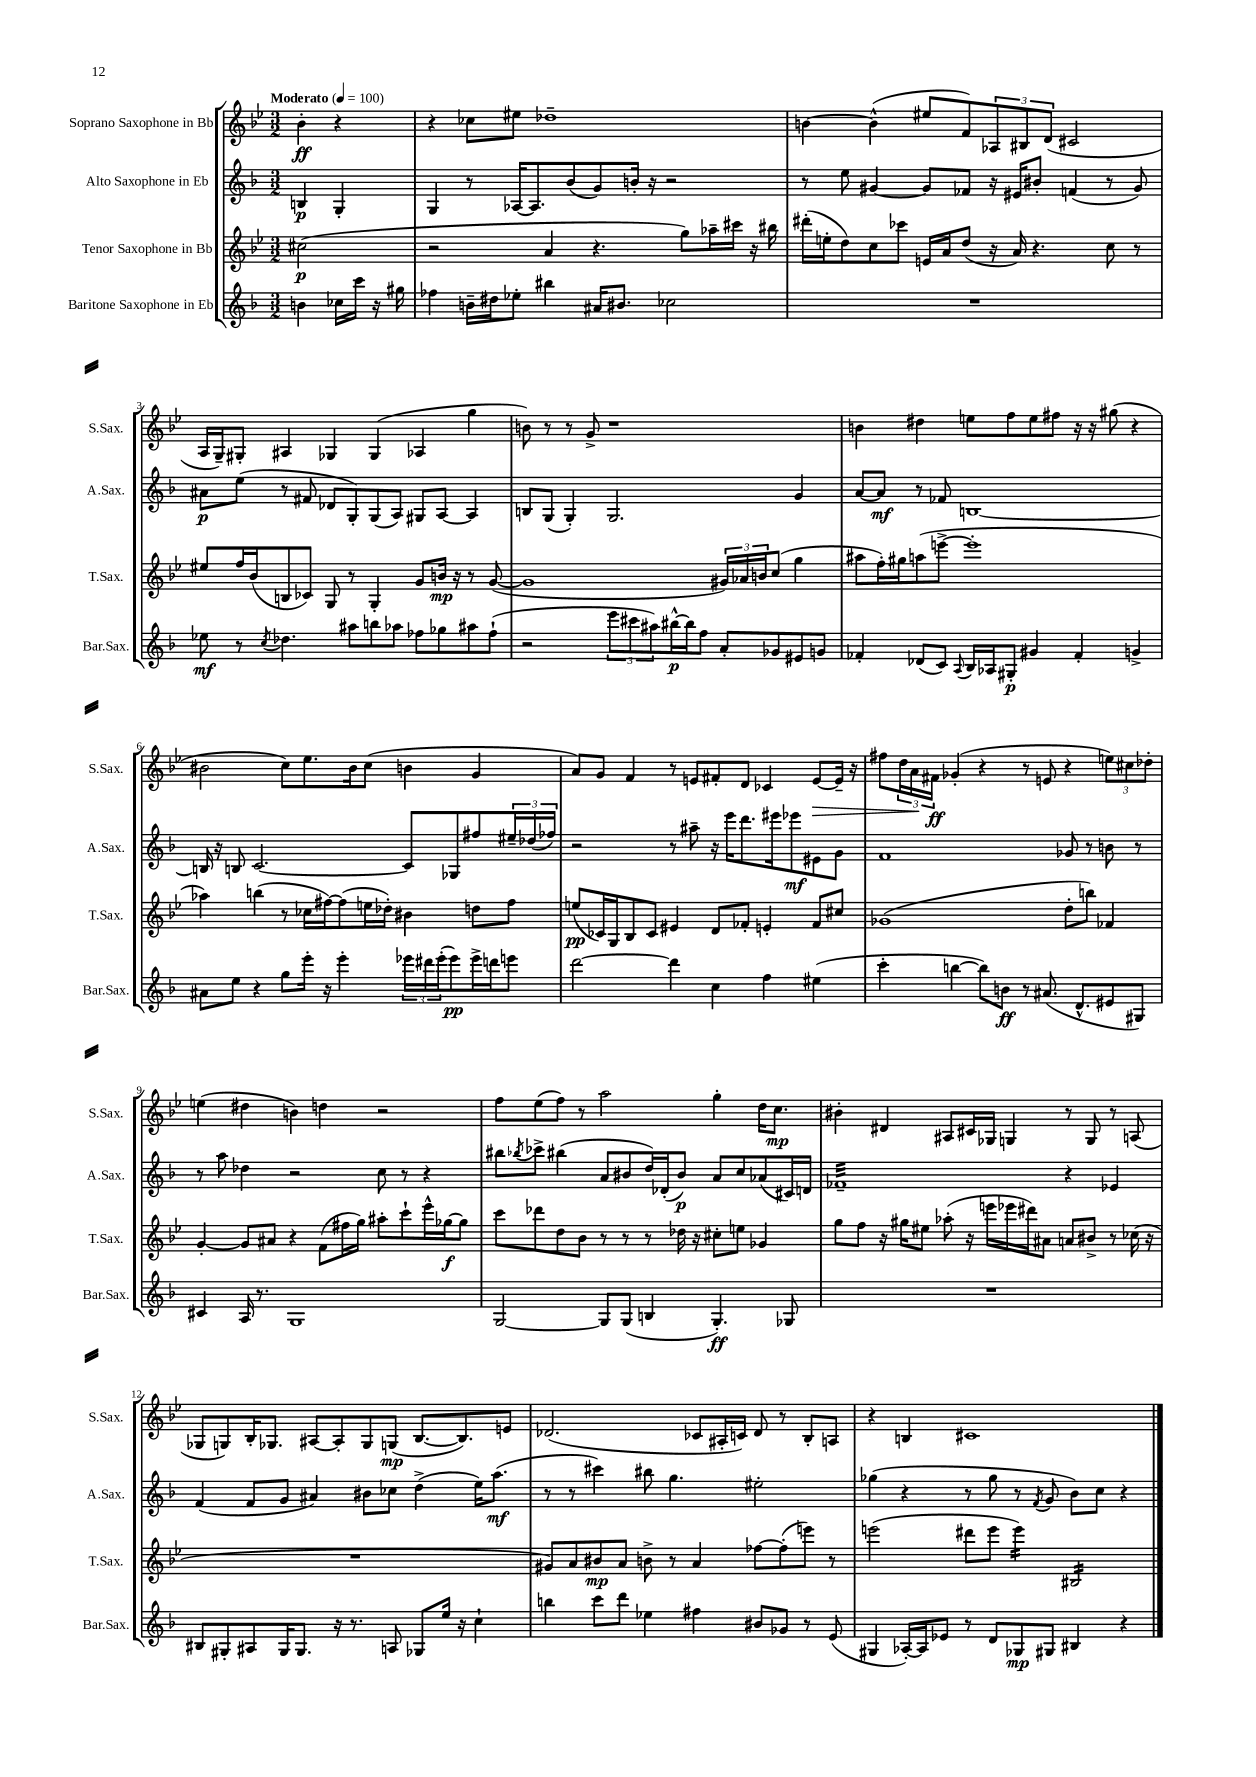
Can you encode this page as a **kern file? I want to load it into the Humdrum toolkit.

**kern	**kern	**kern	**kern
*staff4	*staff3	*staff2	*staff1
*clefG2	*clefG2	*clefG2	*clefG2
*k[b-]	*k[b-e-]	*k[b-]	*k[b-e-]
*M3/2	*M3/2	*M3/2	*M3/2
*MM100	*MM100	*MM100	*MM100
4b	(2cc#	4B	4b-'
16cc-	.	4G'	4r
16ccc	.	.	.
16r	.	.	.
16gg#	.	.	.
=	=	=	=
4ff-	2r	4G	4r
16b~	.	8r	8cc-
16dd#	.	.	.
8ee-'	.	[16A-	8ee#
.	.	8.A-]	.
4bb#	4a	.	1dd-~
.	.	(8b-	.
16a#	4.r	8g)	.
8.b#	.	.	.
.	.	16b'	.
.	.	16r	.
2cc-	.	2r	.
.	8gg)	.	.
.	16aa-~	.	.
.	16ccc#	.	.
.	16r	.	.
.	16bb#	.	.
=	=	=	=
1.r	(16ddd#'	8r	[4b
.	16ee'	.	.
.	8dd)	8ee	.
.	8cc	[4g#	(4b^^]
.	8ccc-	.	.
.	16e	8g#]	8ee#
.	16a	.	.
.	(8dd	8f-	8f)
.	16r	16r	12A-
.	16a)	16e#	.
.	.	.	12B#
.	4.r	8b#'	.
.	.	.	(12d
.	.	(4f	2c#
.	8cc	8r	.
.	8r	8g#)	.
=	=	=	=
8ee-	8ee#	8a#	16A
.	.	.	16G~)
8r	16ff	(8ee	8G#'
.	(16b-	.	.
8qcc	.	.	.
4.dd-	8B	8r	4A#
.	8c-)	8f#	.
.	8G	8d-	4G-
8aa#	8r	8G')	.
8bb	4G'	(8G	(4G-
8aa-	.	8A)	.
8ff-	8g	8G#	4A-
8gg-	16b	[8A	.
.	16r	.	.
8aa#	8r	4A]	4gg
(8ff-`	([8g	.	.
=	=	=	=
2r	1g]	8B	8b)
.	.	(8G	8r
.	.	4G')	8r
.	.	.	8g^
12eee	.	2.G	1r
12ccc#	.	.	.
12aa#)	.	.	.
[16bb#^^	.	.	.
16bb#]	.	.	.
8ff	.	.	.
8a'	24g#)	.	.
.	24a-	.	.
.	24b	.	.
8g-	(8cc	.	.
8e#	4gg	4g	.
8g	.	.	.
=	=	=	=
4f-'	8aa#	[8a	4b
.	16ff')	8a]	.
.	16gg#	.	.
(8d-	(8aa	8r	4dd#
8c)	[8eee^	8f-	.
8qqA	.	.	.
16B-	1eee']	[1B	8ee
16A-	.	.	.
8G#'	.	.	8ff
4g#	.	.	8ee
.	.	.	8ff#
4f-'	.	.	16r
.	.	.	16r
.	.	.	(8gg#
4g^	.	.	4r
=	=	=	=
8a#	4aa-)	16B]	2b#
.	.	16r	.
8ee	.	8B	.
4r	(4bb	[2.c	.
8gg	8r	.	8cc)
16eee'	16cc-	.	8.ee-
16r	[16ff#)	.	.
4eee'	(8ff#]	.	.
.	.	.	16b#
.	16ee	.	(8cc
.	16dd-')	.	.
24eee-	4b#	8c]	4b
24ddd#	.	.	.
(24eee-'	.	.	.
8eee-)	.	8G-	.
16eee-^	8dd	8ff#	4g
16ddd	.	.	.
8eee	8ff#	24ee#~	.
.	.	(24dd-	.
.	.	24ff-)	.
=	=	=	=
[2ddd	(8ee	2r	8a)
.	16c-)	.	8g
.	16G	.	.
.	8B-	.	4f
.	8c-	.	.
4ddd]	4e#	8r	8r
.	.	8aa#~	8e
4cc	8d	16r	8f#'
.	.	16eee	.
.	8f-'	8.ddd	8d
4ff	4e'	.	4c-
.	.	16eee#	.
.	.	8eee-	.
(4ee#	8f-	8e#	[8e
.	8cc#	8g	16e~]
.	.	.	16r
=	=	=	=
4ccc'	(1g-	1f	8ff#
.	.	.	24dd
.	.	.	24a
.	.	.	24f#
[4bb	.	.	(4g-'
8bb])	.	.	4r
8b	.	.	.
8r	.	.	8r
(8.a#	.	.	8e
.	8dd'	8g-	4r
8.d^^	.	.	.
.	8bb)	8r	.
8e#	4f-	8b	12ee)
.	.	.	12cc#
8G#)	.	8r	.
.	.	.	12dd-'
=	=	=	=
4c#	[4g'	8r	(4ee
.	.	8aa	.
16A	8g]	4dd-	4dd#
8.r	.	.	.
.	8a#	.	.
1G	4r	2r	4b)
.	(8f	.	4dd
.	16ff#	.	.
.	16gg)	.	.
.	8aa#'	8cc	2r
.	8ccc`	8r	.
.	16eee-^^	4r	.
.	[16gg-	.	.
.	8gg-]	.	.
=	=	=	=
[2G	8ccc	8bb#	8ff
.	.	8qbb-	.
.	8ddd-	8ccc-^	(8ee-
.	8dd	(4bb#	8ff)
.	8b-	.	8r
8G]	8r	8a	2aa
(8G	8r	8b#	.
4B	8r	16dd)	.
.	.	(16d-'	.
.	16dd-	8b#)	.
.	16r	.	.
4.G')	8cc#'	8a	4gg'
.	8ee	8cc	.
.	4g-	(8a-	16dd
.	.	.	8.cc
8G-	.	16c#)	.
.	.	16d	.
=	=	=	=
1.r	8gg	1f-~	4b#'
.	8ff	.	.
.	16r	.	4d#
.	16gg#	.	.
.	8ee#	.	.
.	(8aa-'	.	8A#
.	16r	.	16c#
.	16eee	.	16G-
.	16eee-	.	4G
.	16ddd#)	.	.
.	8a#	.	.
.	8a	4r	8r
.	8b#^	.	8G
.	8r	4e-	8r
.	(16cc-	.	(8A
.	16r	.	.
=	=	=	=
8B#	1.r	(4f	8G-
8G#'	.	.	8G)
8A#	.	8f	16B-'
.	.	.	8.G-
16G#	.	8g	.
8.G#	.	.	.
.	.	4a#)	[8A#
16r	.	.	8A#']
8.r	.	.	.
.	.	8b#	8G-
8A	.	8cc-	(8G
8G-	.	(4dd^	[8.B-
16ee	.	.	.
16r	.	.	8.B-])
4cc`	.	16ee)	.
.	.	(8.aa	.
.	.	.	8e
=	=	=	=
4bb	8g#)	8r	(2.d-
.	8a	8r	.
8ccc	8b#	4ccc#)	.
8ddd	8a	.	.
4ee-	8b^	8bb#	.
.	8r	4.gg	.
4ff#	4a	.	8c-
.	.	.	16A#'
.	.	.	16c)
8b#	[8ff-	2ee#'	8d-
8g-	(8ff-']	.	8r
8r	8eee)	.	8B-'
(8e	8r	.	8A
=	=	=	=
4G#	(2eee	(4gg-	4r
[16A-')	.	4r	4B
16A-]	.	.	.
8e-	.	.	.
8r	8ddd#	8r	1c#
8d	8eee	8gg-	.
8G-	4eee)	8r	.
.	.	8qf	.
8G#	.	8g	.
4B#	2B#	8b-)	.
.	.	8cc	.
4r	.	4r	.
==	==	==	==
*-	*-	*-	*-
